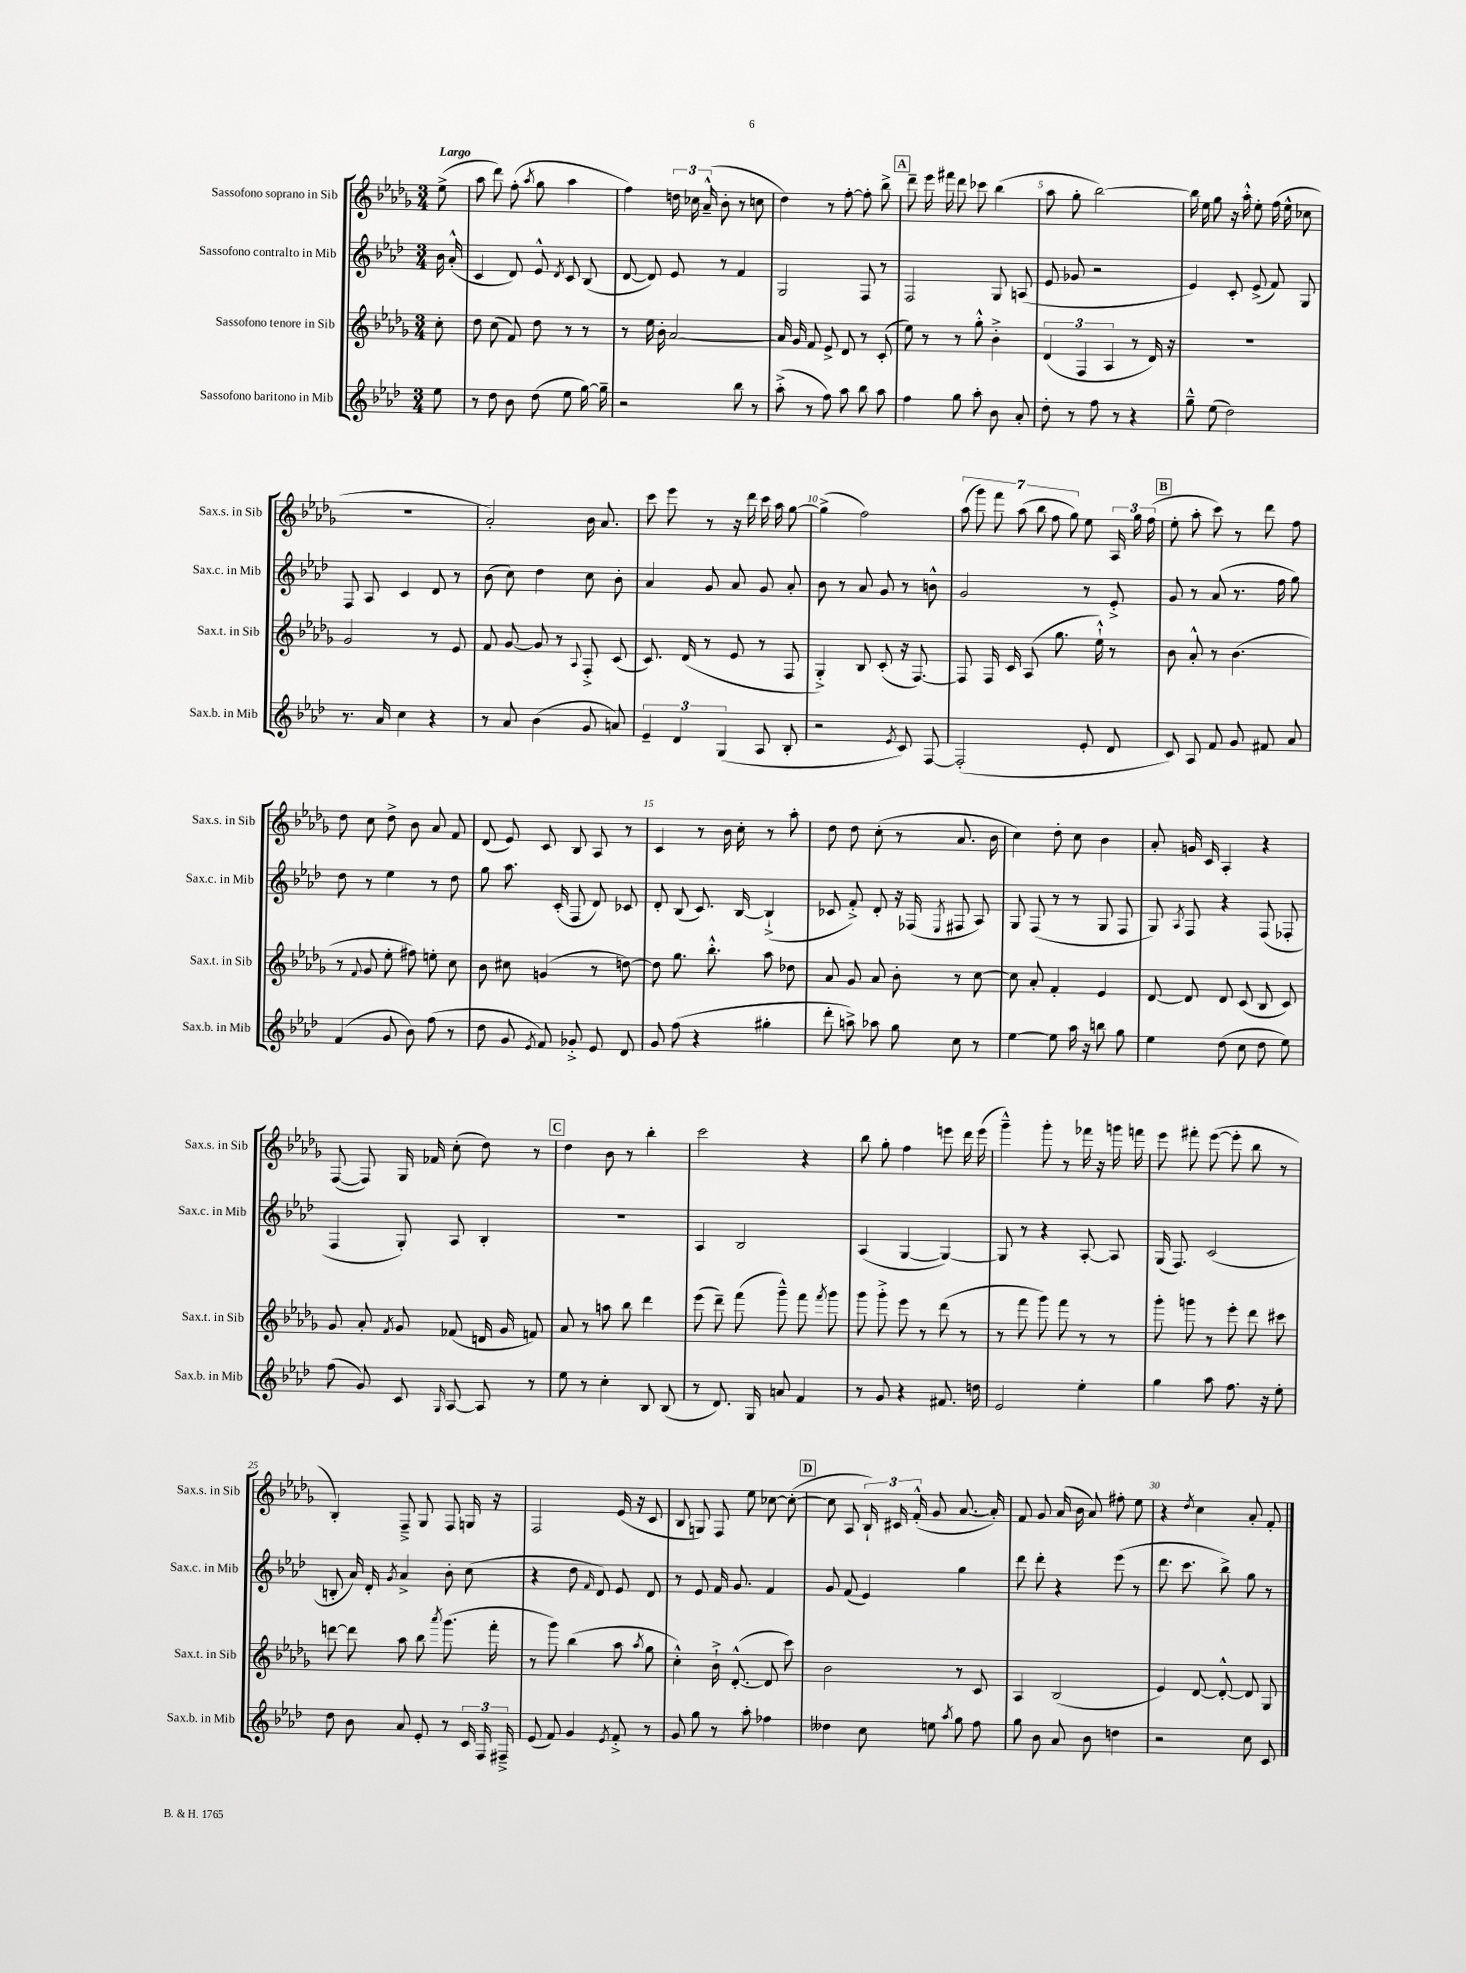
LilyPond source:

<<
\new StaffGroup <<
\new Staff = "s0" \with { instrumentName = "Sassofono soprano in Sib" shortInstrumentName = "Sax.s. in Sib" } {
    \clef treble \key des \major \numericTimeSignature \time 3/4 \partial 8 \tempo "Largo"
    \autoBeamOff ees''8->( |
    aes''8 des'''8) f''8-.( \acciaccatura { aes''8 } ges''8 aes''4 |
    f''4) \tuplet 3/2 { d''16 ces''16 aes'16---^( } bes'8-. r8 c''8 |
    des''4) r8 f''8~-. f''8-. bes''8-> |
    \mark \markup { \box "A" } des'''8-- ees'''16 fis'''16 des'''8 ces'''8 bes''4( |
    aes''8 ges''8-. bes''2~) |
    bes''16 ees''16 ges''8 r16 aes''16-.-^ ees''8-. f''16( ees''16-^ ces''8 |
    R2. |
    aes'2-.) bes'16 aes'8. |
    c'''8 ees'''8 r8 r16 des'''16 c'''16 aes''16 ges''8~ |
    ges''4->( f''2) |
    \tuplet 7/4 { aes''8( ges'''8) f'''8 aes''8( bes''8 f''8 ges''8) } ees''8 \tuplet 3/2 { aes16 ges''16 f''16( } |
    \mark \markup { \box "B" } ees''8-. aes''8-. c'''8) r8 des'''8 f''8 |
    des''8 c''8 des''8-> bes'8 aes'8 f'8 |
    des'8( ees'8) c'8 bes8 aes8 r8 |
    c'4 r8 bes'16 c''16-. r8 aes''8-. |
    des''8 des''8 c''8-.( r8 aes'8. bes'16 |
    c''4) des''8-. c''8 bes'4 |
    aes'8-. g'16 c'16 aes4-. r4 |
    f8~( f8) ges16 fes'16 c''8-.( des''8) r8 |
    \mark \markup { \box "C" } des''4 bes'8 r8 bes''4-. |
    c'''2 r4 |
    bes''8 ges''8-. f''4 e'''8 des'''16 e'''16( |
    ges'''4---^) ges'''8-. r8 fes'''16 r16 g'''16 f'''16 |
    ees'''8 fis'''8-. ees'''8~( ees'''8-. bes''8 r8 |
    bes4-.) f8---> ges8 f8 g16 r16 |
    f2 ees'16( r16 c'8 |
    bes8 g8) f8 ees''8 ces''8~ ces''8~-.( |
    \mark \markup { \box "D" } ces''8 aes8 \tuplet 3/2 { bes16-!) cis'16 f'16-.-^( } ges'8 aes'8.~ aes'16-.) |
    f'8 ges'8 aes'16( bes'16 aes'8) fis''8-. ees''8 |
    r4 \acciaccatura { des''8 } c''4 aes'8-. f'8-. \bar "|." |
}
\new Staff = "s1" \with { instrumentName = "Sassofono contralto in Mib" shortInstrumentName = "Sax.c. in Mib" } {
    \clef treble \key aes \major \numericTimeSignature \time 3/4 \partial 8
    \autoBeamOff bes'16 aes'16-.-^( |
    c'4 des'8) ees'8-^ \acciaccatura { des'8 } c'8 bes8( |
    des'8~ des'8) ees'8 r8 f'4 |
    g2 f8 r8 |
    \mark \markup { \box "A" } f2 g8 a8( |
    ees'8 ges'8 r2 |
    ees'4) c'8-. ees'8->( f'8) g8 |
    f8 aes8 c'4 des'8 r8 |
    bes'8( c''8) des''4 c''8 bes'8-. |
    aes'4 g'8 aes'8 g'8 aes'8-. |
    bes'8 r8 aes'8 g'8 r8 b'8-^ |
    g'2 r8 ees'8-.-> |
    \mark \markup { \box "B" } g'8 r8 aes'8( r8. f''16 g''8) |
    des''8 r8 ees''4 r8 des''8 |
    g''8 aes''8. c'16-.( f8 des'8) ces'8 |
    des'8-. bes8( c'8.) bes16~ bes4-!->( |
    ces'8 f'8-.->) des'8-. r16 fes16( \acciaccatura { ees8 } fis8 aes8) |
    g8 f8( r8 r8 g8 f8 |
    g8) \acciaccatura { aes8 } f8 r4 f8( fes8-. |
    f4 g8-.) aes8 bes4-. |
    \mark \markup { \box "C" } R2. |
    aes4 bes2 |
    aes4( g4~ g4~) |
    g8 r8 r4 aes8~-. aes8 |
    g16( f8.) c'2( |
    b8-. aes'16) des'16-. \acciaccatura { g'8 } aes'4-> bes'8-. c''8( |
    r4 des''8 \grace { f'16 } des'8) ees'8 des'8 |
    r8 ees'8 f'16 g'8. f'4 |
    \mark \markup { \box "D" } g'8 f'8( ees'4) g''4 |
    des'''8 des'''8-. r4 ees'''8( r8 |
    des'''8. c'''8. bes''8->) g''8 r8 \bar "|." |
}
\new Staff = "s2" \with { instrumentName = "Sassofono tenore in Sib" shortInstrumentName = "Sax.t. in Sib" } {
    \clef treble \key des \major \numericTimeSignature \time 3/4 \partial 8
    \autoBeamOff c''8-. |
    des''8 c''8( f'8) des''8 r8 r8 |
    r8 ees''16 bes'16-. aes'2~ |
    aes'16 ges'16 f'8 ees'8-> des'8 r8 c'8-.( |
    \mark \markup { \box "A" } ees''8) r8 r8 ges''8-.-^ bes'4-.-> |
    \tuplet 3/2 { des'4( f4 aes4 } r8 des'16) r16 |
    R2. |
    ges'2 r8 ees'8 |
    f'8 ges'8~ ges'8 r8 \appoggiatura { aes8 } f8-.-> c'8( |
    c'8.) des'16( r8 ees'8 r8 f8 |
    ges4-.->) bes8 c'8-.( r16 f8.~) |
    f8 f16 c'16 aes8( ges''8. ees''16-!-^) r8 |
    \mark \markup { \box "B" } bes'8 aes'8-.-^ r8 bes'4.( |
    r8 \appoggiatura { f'8 } ges'8 ees''8-. fis''8) e''8-. c''8 |
    bes'8 cis''8 g'4( r8 d''8~) |
    d''8 ges''8. bes''8.-.-^ aes''8 des''8 |
    aes'8 ges'8 aes'8 bes'8-. r8 c''8~ |
    c''8 aes'8-. f'4-. ees'4 |
    des'8~ des'8 des'8 c'8( bes8 c'8) |
    ges'8 aes'8-. \acciaccatura { f'8 } ges'8 fes'8( d'16 ges'16 f'8) |
    \mark \markup { \box "C" } aes'8 r8 a''8 bes''8 des'''4 |
    ees'''8( des'''8--) f'''8( ges'''8---^) f'''8 \acciaccatura { f'''8 } ges'''8 |
    ges'''8 ges'''8-.-> ees'''8 r8 des'''8( r8 |
    r8 f'''8 ges'''8) f'''8 r8 r8 |
    ges'''8-. g'''8 r8 ees'''8-. des'''8 cis'''8 |
    d'''8~ d'''8 aes''8 bes''8 \acciaccatura { aes'''8 } ges'''8.( f'''16-. |
    r8 ges'''8) bes''4( aes''8 \acciaccatura { aes''8 } ges''8 |
    c''4-.-^) bes'16-!-> des'8.~-.-^( des'8 c'''8) |
    \mark \markup { \box "D" } bes'2 r8 c'8 |
    aes4 bes2( |
    ees'4) des'8~ des'8~-.-^ des'8 ges8 \bar "|." |
}
\new Staff = "s3" \with { instrumentName = "Sassofono baritono in Mib" shortInstrumentName = "Sax.b. in Mib" } {
    \clef treble \key aes \major \numericTimeSignature \time 3/4 \partial 8
    \autoBeamOff ees''8 |
    r8 des''8 bes'8 des''8( ees''8 g''16~) g''16-- |
    r2 bes''8 r8 |
    aes''8-.->( r8 f''8) aes''8 bes''8 aes''8 |
    \mark \markup { \box "A" } f''4 g''8 aes''8-. bes'8 aes'8-. |
    des''8-. r8 f''8 r8 r4 |
    g''8---^ ees''8( des''2) |
    r8. aes'16 c''4 r4 |
    r8 aes'8 bes'4( g'8 a'8) |
    \tuplet 3/2 { ees'4-- des'4 g4( } aes8 bes8-. |
    r2 \acciaccatura { ees'8 } c'8) f8~ |
    f2-.( ees'8-. des'8 |
    \mark \markup { \box "B" } c'8) aes8 f'8 g'8 fis'8 aes'8 |
    f'4( g'8 bes'8) f''8( r8 |
    des''8 g'8 \acciaccatura { ees'8 } f'8) ges'8-.-> ees'8 des'8 |
    g'8 f''8( r4 gis''4-. |
    des'''8-. a''8->) aes''8 g''8 c''8 r8 |
    ees''4~ ees''8 aes''16 r16 b''8 g''8 |
    ees''4 des''8( c''8 des''8 ees''8) |
    f''8( g'8) c'8 \grace { g16 } aes8~ aes8 r8 |
    \mark \markup { \box "C" } ees''8 r8 c''4-. bes8 bes8( |
    r8 des'8.) g16 a'8 f'4 |
    r8 g'8 r4 fis'8. d''16 |
    ees'2 ees''4-. |
    g''4 aes''8 f''8. r16 ees''8-. |
    des''8 bes'8 aes'8 ees'8-. r8 \tuplet 3/2 { c'16 f16 fis16---> } |
    ees'8( f'8) g'4 \acciaccatura { ees'8 } f'8-.-> r8 |
    g'8 g''8 r8 aes''8-. fes''4 |
    \mark \markup { \box "D" } deses''4 c''8 e''8 \acciaccatura { aes''8 } g''8 f''8 |
    g''8 bes'8 aes'8 bes'8 d''4 |
    r2 c''8 c'8 \bar "|." |
}
>>
>>
\layout { \context { \Score \override BarNumber.break-visibility = ##(#f #t #t) barNumberVisibility = #(every-nth-bar-number-visible 5) } }
